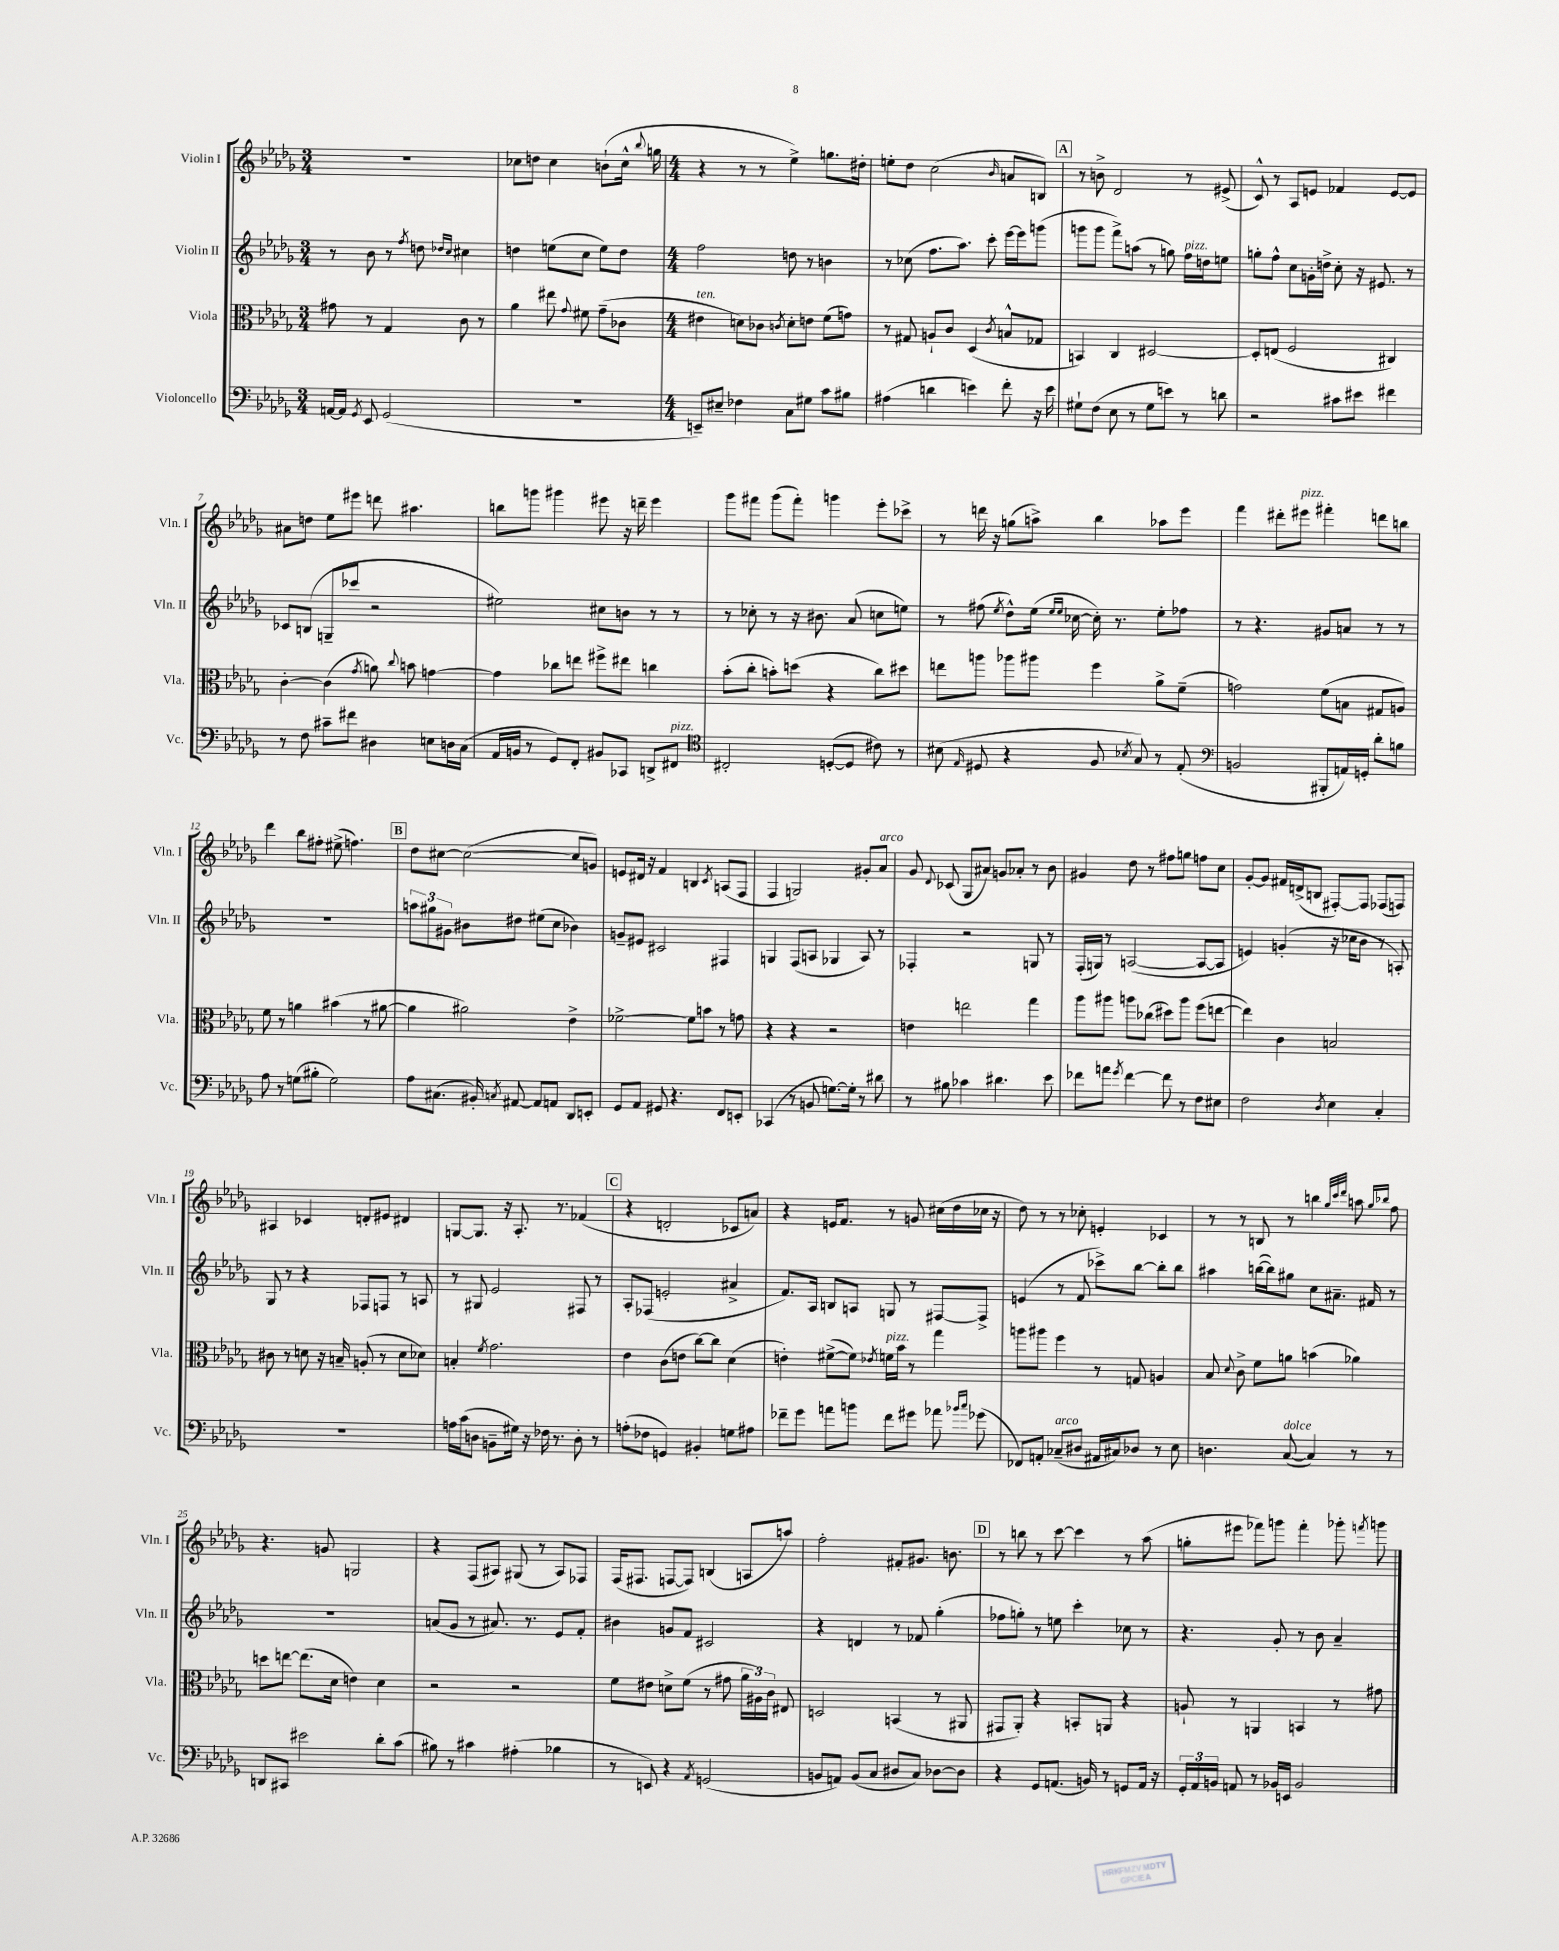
<<
\new StaffGroup <<
\new Staff = "s0" \with { instrumentName = "Violin I" shortInstrumentName = "Vln. I" } {
    \clef treble \key des \major \numericTimeSignature \time 3/4
    \autoBeamOff R2. |
    ces''8[ d''8] ces''4 b'8[-!( ces''16]-^ \appoggiatura { bes''8 } g''16 |
    \numericTimeSignature \time 4/4 r4 r8 r8 ees''4->) g''8.[ dis''16]-. |
    e''8[-. des''8] c''2( \grace { bes'16 } a'8[ b8]) |
    \mark \markup { \box "A" } r8 b'8-> des'2 r8 eis'8->( |
    c'8-^) r8 aes8[ e'8] fes'4 e'8[~ e'8] |
    ais'8[ d''8] ees''8[ eis'''8] d'''8 ais''4. |
    b''8[ g'''8] gis'''4 eis'''8 r16 d'''16-- eis'''4 |
    ges'''8[ fis'''8] ges'''8[( fis'''8]-.) g'''4 ees'''8[-. ces'''8]-> |
    r8 d'''16 r16 g''8[( a''8]->) bes''4 aes''8[ ees'''8] |
    f'''4 dis'''8[-. eis'''8]^\markup { \italic "pizz." } fis'''4-. d'''8[ b''8] |
    des'''4 bes''8[ fis''8]-. eis''8->( f''4.) |
    \mark \markup { \box "B" } des''8[ cis''8]~ cis''2~( cis''8[ g'8]) |
    e'8[ dis'16] r16 f'4 b4 \acciaccatura { c'8 } a8[( f8] |
    f4 g2) gis'8[-. aes'8]^\markup { \italic "arco" } |
    ges'8 \appoggiatura { des'8 } ces'8( ges8[ ais'8]) g'8[ aes'8]-. r8 bes'8 |
    gis'4 des''8 r8 fis''8[ g''8] f''8[ c''8] |
    ges'8[~-. ges'8] fis'16[ d'16->( b8] fis8[~-.) fis8] fes8[( f8]) |
    ais4 ces'4 d'8[-. eis'8] dis'4 |
    g8[~ g8.] r16 aes8.-. r8. fes'4( |
    \mark \markup { \box "C" } r4 d'2-. ces'8[ a'8]) |
    r4 e'16[ f'8.] r8 g'8 cis''16[( des''16 ces''16] r16 |
    des''8) r8 r8 ces''8-. e'4-. ces'4 |
    r8 r8 b8 r8 b''4 \grace { ges''32[ c'''32 des'''32] } a''8 \grace { ges''16[ bes''16] } f''8 |
    r4. g'8 g2 |
    r4 f8[( ais8]) gis8( r8 ais8[) fes8] |
    f16[( fis8.] f8[~ f8]) b4( a8[ a''8]) |
    f''2-. fis'8[-. gis'8.] b'8. |
    \mark \markup { \box "D" } r8 b''8 r8 c'''8~ c'''4 r8 aes''8( |
    g''8[-. eis'''8] fes'''8[) g'''8] fes'''4-. ges'''8-. \acciaccatura { f'''8 } g'''8 \bar "|." |
}
\new Staff = "s1" \with { instrumentName = "Violin II" shortInstrumentName = "Vln. II" } {
    \clef treble \key des \major \numericTimeSignature \time 3/4
    \autoBeamOff r8 bes'8 r8 \acciaccatura { f''8 } d''8 \grace { des''16[ c''16] } cis''4 |
    d''4 e''8[( c''8] e''8[) d''8] |
    \numericTimeSignature \time 4/4 f''2 d''8 r8 b'4 |
    r8 ces''8( f''8.[ aes''8.]) c'''8-. ees'''16[~ ees'''16 g'''8]( |
    \mark \markup { \box "A" } g'''8[ g'''8] f'''8[->) a''8]( r8 g''8) f''16[^\markup { \italic "pizz." } d''16 e''8] |
    g''8[-. f''8]-^ c''8[ g'16-. d''16]-> c''8-. r16 eis'8. r8 |
    ces'8[ b8]( g8[-- ces'''8] r2 |
    eis''2) cis''8[ b'8] r8 r8 |
    r8 ces''8-. r8 r16 bis'8. aes'8( c''8[ e''8]) |
    r8 fis''8( \acciaccatura { ees''8 } des''8[-^) ees''16]( \grace { ees''16[ ees''16] } ces''16~ ces''16-.) r8. ees''8[-. fes''8] |
    r8 r4. gis'8[ a'8] r8 r8 |
    R1 |
    \mark \markup { \box "B" } \tuplet 3/2 { a''8[ gis''8 gis'8] } bis'8[ dis''8] eis''8[( c''8] bes'4) |
    g'8[-- eis'8] cis'2 fis4 |
    g4 f8[( a8] ges4 a8) r8 |
    fes4-. r2 g8 r8 |
    f16[-.( g16]) r8 a2~( a8[~ a8] |
    e'4) g'4-.( r16 ces''16[ bes'8] r8 a8-.) |
    ges8 r8 r4 fes8[ f8] r8 a8 |
    r8 gis8 ees'2 fis8 r8 |
    \mark \markup { \box "C" } aes8[-. fes8]( e'2-. ais'4-> |
    f'8.[) aes16] b8[ a8] g8 r8 fis8[~ fis8]-> |
    e'4( r8 f'8 ces'''8[->) bes''8]~ bes''8[-. bes''8] |
    ais''4 b''16[~( b''16) gis''8] c''8[ ais'8.]-- fis'16 r8 |
    R1 |
    a'8[( ges'8] r8 ais'8.) r8. ees'8[ f'8]-. |
    bis'4 g'8[ f'8] cis'2 |
    r4 d'4 r8 fes'8 ges''4-.( |
    \mark \markup { \box "D" } fes''8[ g''8]-.) r8 e''8 c'''4-. ces''8 r8 |
    r4. ges'8-. r8 bes'8 aes'4-- \bar "|." |
}
\new Staff = "s2" \with { instrumentName = "Viola" shortInstrumentName = "Vla." } {
    \clef alto \key des \major \numericTimeSignature \time 3/4
    \autoBeamOff gis'8 r8 ges4 c'8 r8 |
    aes'4 eis''8 \appoggiatura { ges'8 } fis'8 ges'8[--( ces'8] |
    \numericTimeSignature \time 4/4 eis'4^\markup { \italic "ten." } d'8[) ces'8] \acciaccatura { c'8 } d'8[-. e'8] f'8[( g'8]) |
    r8 gis8 a8[-! c'8] des4( \acciaccatura { c'8 } b8[-^ ges8] |
    \mark \markup { \box "A" } b,4) c4 dis2~ |
    dis8[-. e8]( f2 cis4) |
    c'4~-. c'4( \acciaccatura { ges'8 } a'8) \appoggiatura { c''8 } b'8 g'4~ |
    g'4 ces''8[ e''8] fis''8[-> eis''8] c''4 |
    bes'8[-.( c''8]-. b'8[-.) d''8]( r4 c''8[) dis''8] |
    e''8[ a''8] aes''8[ ais''8] f''4 aes'8[-> f'8]--( |
    g'2) f'8[( b8] gis8[ a8]) |
    f'8 r8 a'4 bis'4( r8 ais'8~ |
    \mark \markup { \box "B" } ais'4 ais'2) ees'4-> |
    fes'2~-> fes'8[ b'8] r8 g'8 |
    r4 r4 r2 |
    e'4 e''2 ges''4 |
    aes''8[ ais''8] a''8[ ces''8]( dis''8[) a''8] f''8[( e''8]~ |
    e''4) c'4 b2 |
    cis'8 r8 d'8 r16 b16-- a8-.( r8 d'8[ des'8]) |
    b4-. \acciaccatura { f'8 } ges'2. |
    \mark \markup { \box "C" } ees'4 c'8[( e'8] c''8[~) c''8] des'4( |
    e'4-.) fis'8[~->( fis'8]) \acciaccatura { ees'8 } f'16[^\markup { \italic "pizz." } bes'16] r8 ges''4 |
    a''8[ ais''8] f''4 r8 g8 a4 |
    bes8 \appoggiatura { des'8 } c'8-> f'8[ a'8] b'4( aes'4) |
    d''8[ e''8]~ e''8.[( des'16] e'4) des'4 |
    r2 r2 |
    f'8[ eis'8] d'8[-> f'8]( r8 gis'8 \tuplet 3/2 { aes'16[ ais16) c'16] } eis8 |
    d2 b,4( r8 ais,8 |
    \mark \markup { \box "D" } gis,8[ aes,8]-.) r4 b,8[-. a,8] r4 |
    a8-! r8 a,4 b,4 r8 gis'8 \bar "|." |
}
\new Staff = "s3" \with { instrumentName = "Violoncello" shortInstrumentName = "Vc." } {
    \clef bass \key des \major \numericTimeSignature \time 3/4
    \autoBeamOff a,16[~ a,16] \acciaccatura { ges,8 } ees,8 ges,2( |
    R2. |
    \numericTimeSignature \time 4/4 e,8[--) eis8]-- fes4 c8[ gis8] c'8[ bis8] |
    ais4( d'4 e'4) f'8-. r16 e'16 |
    \mark \markup { \box "A" } gis8[-! f8]( ees8 r8 gis8[ e'8]) r8 d'8 |
    r2 cis'8[ eis'8] fis'4 |
    r8 f8 cis'8[-- fis'8] dis4 e8[ d16 c16]( |
    aes,16[ b,16] r8 ges,8[) f,8]-. bis,8[ ces,8] d,8[-> fis,8]^\markup { \italic "pizz." } |
    \clef tenor cis2-. d8[~-.( d8] cis'8) r8 |
    bis8( \grace { ees16 } dis8 r4 f8 \acciaccatura { bes8 } ges8) r8 ees8-.( |
    \clef bass b,2 bis,,8[-. a,16) g,16]-. des'8[-. b8] |
    aes8 r8 g8[( bis8]-. g2) |
    \mark \markup { \box "B" } aes8[ cis8.]( bis,16-.) \acciaccatura { c8 } ais,8~ ais,8[ a,8] des,8[ e,8]-. |
    ges,8[ aes,8] gis,8 r4. f,8[ e,8]-. |
    ces,4( r8 b,8 g8.[~) g16]-. r8 dis'8 |
    r8 bis8 ces'4 dis'4. ees'8 |
    fes'8[ a'8] \acciaccatura { ges'8 } fes'4~ fes'8 r8 f8[ eis8] |
    f2 \acciaccatura { des8 } ees4 c4-. |
    R1 |
    a16[ c'16( d8] b,8[-- gis16]) r16 fes16 r8. d8-. r8 |
    \mark \markup { \box "C" } a8[-.( fes8] g,4) bis,4-. g8[ ais8] |
    fes'8[-- ges'8] a'8[ b'8] fes'8[ gis'8] aes'8 \grace { bes'16[ c''16] } ges'8( |
    fes,8[) a,8]-. ces8[--^\markup { \italic "arco" }( dis8] ais,16[ cis16) des8] r8 ees8 |
    d4. c8~^\markup { \italic "dolce" }( c4) r8 r8 |
    d,8[ cis,8] eis'2 des'8[-. c'8]( |
    bis8) r8 cis'4 ais4-.( bes4 |
    r8 e,8) r4 \acciaccatura { aes,8 } g,2( |
    b,8[ a,8]) b,8[( c8] dis8[ c8]) des8[~ des8] |
    \mark \markup { \box "D" } r4 ges,8[ a,8.]( b,16) r8 g,8[ a,16] r16 |
    \tuplet 3/2 { ges,16[-. aes,16 b,16] } a,8 r8 bes,16[ e,16] bes,2 \bar "|." |
}
>>
>>
